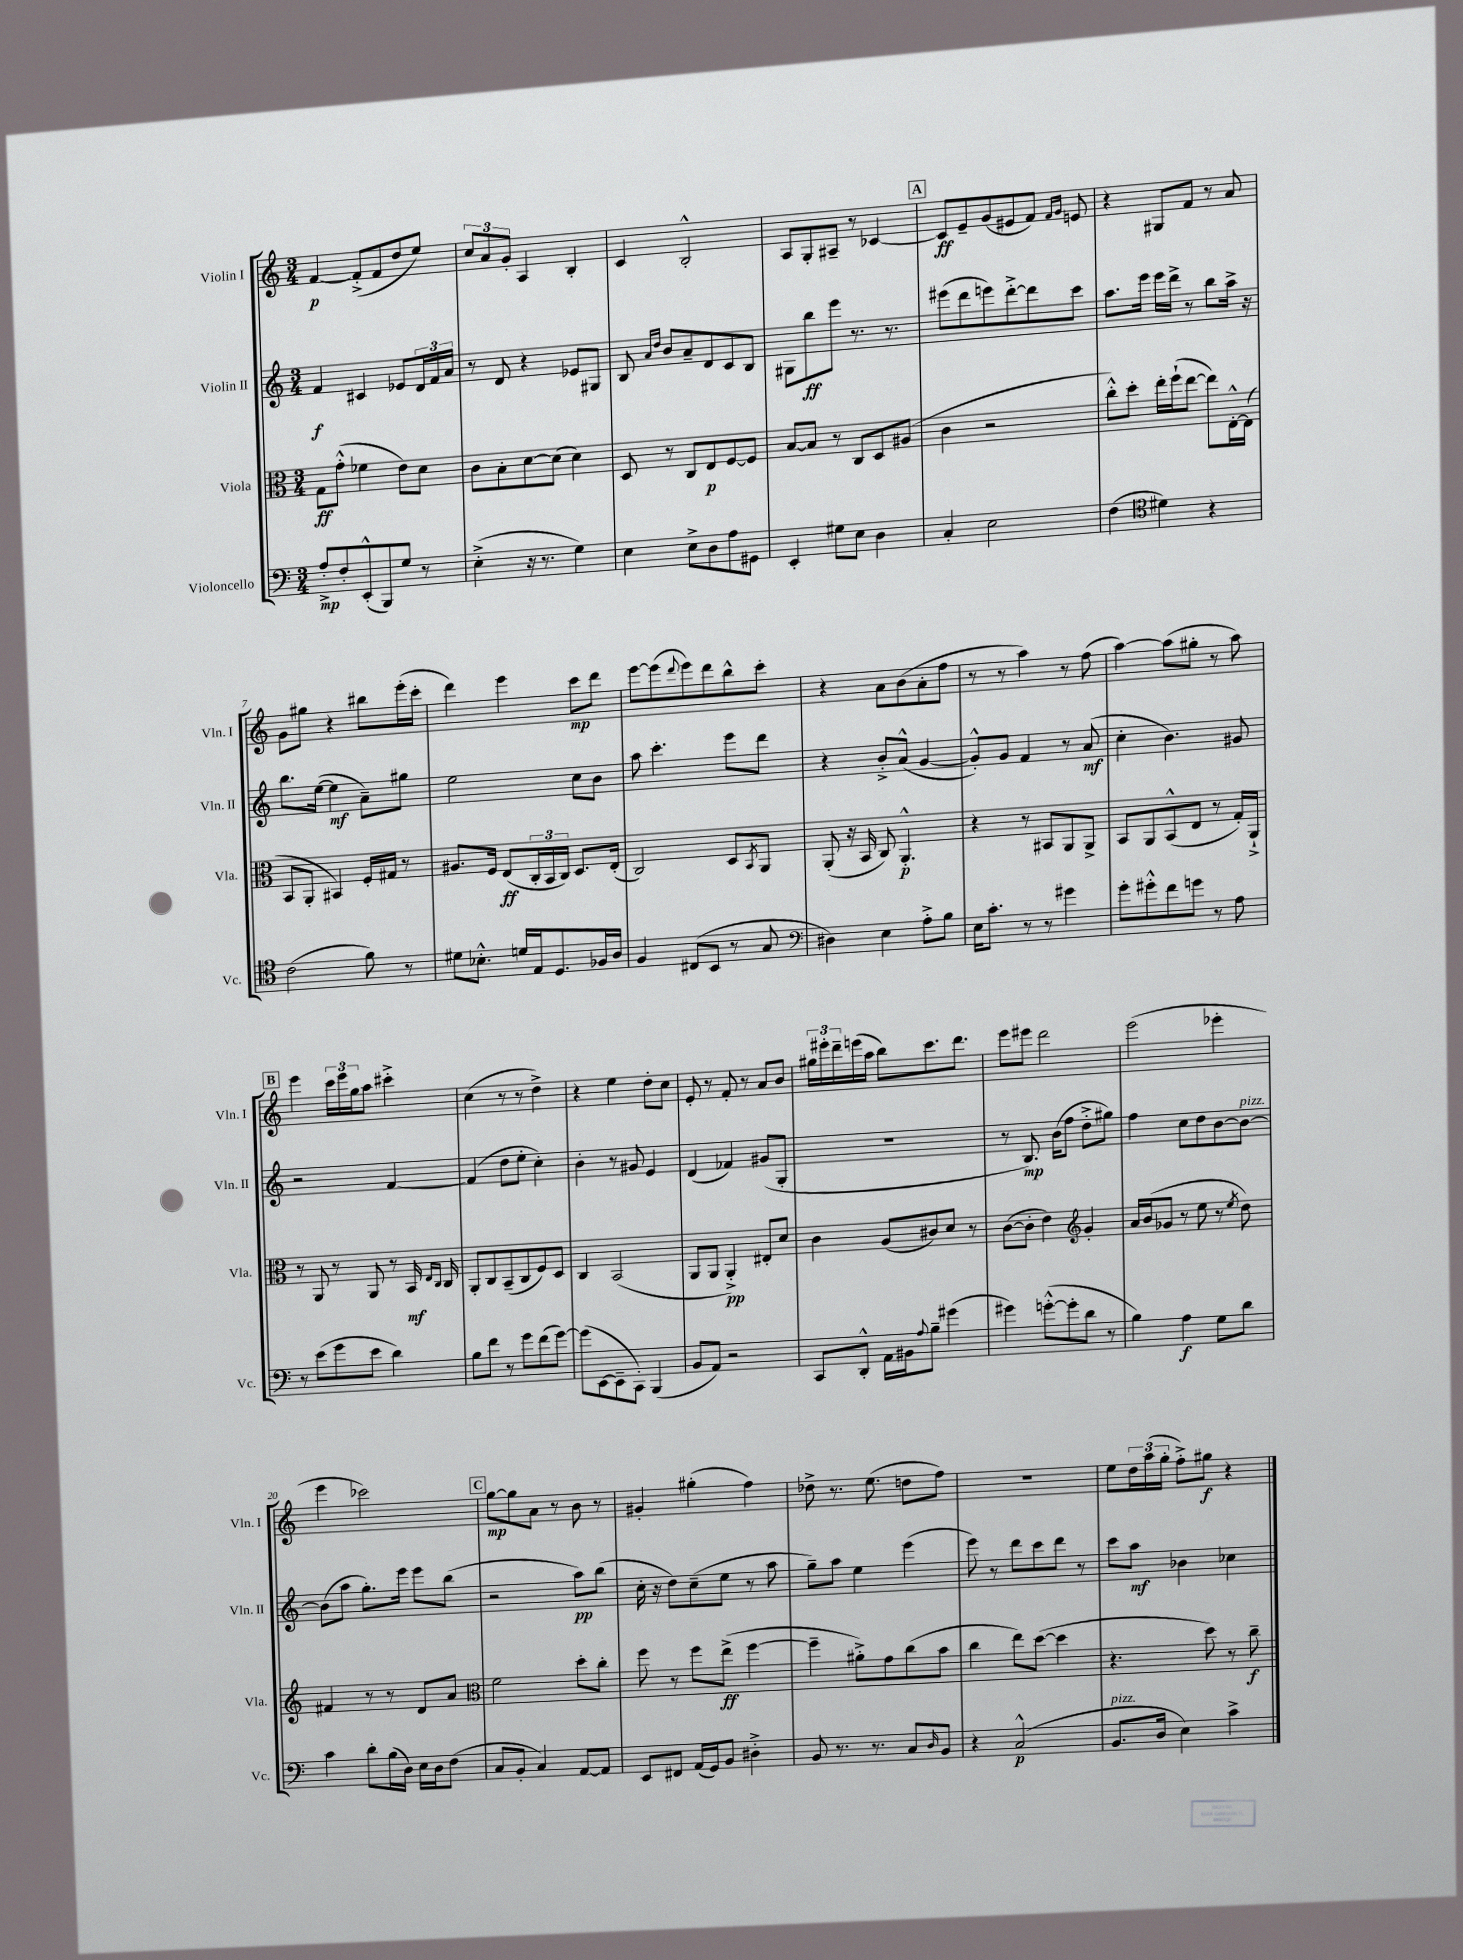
<<
\new StaffGroup <<
\new Staff = "s0" \with { instrumentName = "Violin I" shortInstrumentName = "Vln. I" } {
    \clef treble \key c \major \numericTimeSignature \time 3/4
    f'4~\p f'8-.->( f'8 d''8 e''8) |
    \tuplet 3/2 { c''8 a'8 g'8-. } a4 b4-. |
    c'4 b2-.-^ |
    a8 g8-. ais8-- r8 ces'4~ |
    \mark \markup { \box "A" } ces'8\ff e'8-- g'8( eis'8 f'8) \grace { f'16 g'16 } e'8 |
    r4 gis8 f'8 r8 a'8 |
    g'8 gis''8 r4 bis''8 e'''16-.( c'''16-. |
    d'''4) e'''4 c'''8\mp d'''8 |
    e'''8~ e'''8( \appoggiatura { d'''8 } e'''8) d'''8 b''8-^ c'''8-. |
    r4 a'8 b'8( a'8-. f''8 |
    r8 r8 a''4) r8 f''8( |
    a''4~) a''8( gis''8-. r8 a''8) |
    \mark \markup { \box "B" } e'''4 \tuplet 3/2 { c'''16 e'''16 g''16 } a''8 cis'''4-.-> |
    c''4( r8 r8 d''4->) |
    r4 e''4 d''8-. c''8 |
    e'8-. r8 f'8-. r8 a'8 b'8 |
    \tuplet 3/2 { gis''16 eis'''16-. d'''16-- } e'''16( a''16 b''8) c'''8. d'''8. |
    e'''8 eis'''8 d'''2 |
    e'''2( ees'''4-. |
    e'''4 ces'''2) |
    \mark \markup { \box "C" } g''8~\mp g''8 a'8 r8 b'8 r8 |
    gis'4-. gis''4-.( f''4) |
    des''8-> r8. e''8.( d''8 f''8) |
    R2. |
    e''8 \tuplet 3/2 { d''16 a''16( g''16-. } f''8-.->) gis''8\f r4 \bar "|." |
}
\new Staff = "s1" \with { instrumentName = "Violin II" shortInstrumentName = "Vln. II" } {
    \clef treble \key c \major \numericTimeSignature \time 3/4
    f'4\f cis'4 ees'8 \tuplet 3/2 { d'16 f'16 a'16 } |
    r8 d'8 r4 ees'8 gis8 |
    b8 \grace { a'16 d''16 } b'8 a'8-- d'8 c'8 b8 |
    gis8 b''8\ff e'''8 r8. r8. |
    \mark \markup { \box "A" } eis'''8( d'''8 e'''8) d'''8~-.-> d'''8 c'''8 |
    a''8. e'''16 e'''16 d'''16-> r8 b''8 a''16-> r16 |
    b''8. e''16~( e''4\mf a'8--) gis''8 |
    e''2 c''8 b'8 |
    a''8 c'''4.-. e'''8 d'''8 |
    r4 b'8-.-> a'8-^( g'4~ |
    g'8-.-^) g'8 f'4 r8 a'8\mf( |
    c''4-. b'4.) gis'8 |
    \mark \markup { \box "B" } r2 f'4~ |
    f'4( d''8 e''8-. c''4-.) |
    b'4-. r8 gis'8 e'4 |
    d'4( fes'4) gis'8( g8-. |
    R2. |
    r8 b8.\mp) b'16( f''8 d''8-.-> gis''8) |
    f''4 c''8 d''8 b'8~ b'8~^\markup { \italic "pizz." } |
    b'8( a''8 g''8.-.) e'''16 e'''8 b''8( |
    \mark \markup { \box "C" } r2 a''8\pp) b''8( |
    c''16-. r16 d''8) c''8--( e''8 r8 a''8 |
    g''8--) a''8 e''4 e'''4( |
    e'''8) r8 d'''8 c'''8 d'''8 r8 |
    c'''8 a''8\mf bes'4 ces''4 \bar "|." |
}
\new Staff = "s2" \with { instrumentName = "Viola" shortInstrumentName = "Vla." } {
    \clef alto \key c \major \numericTimeSignature \time 3/4
    g8\ff g'8-.-^( fes'4 e'8) d'8 |
    c'8 b8-. d'8~ d'8( d'4) |
    d8 r8 c8 e8\p f8~ f8 |
    b8~ b8 r8 c8 d8 ais8( |
    \mark \markup { \box "A" } c'4 r2 |
    c''8-.-^) d''8-. e''16-. f''16-!( e''8~ e''8) e16~-.-^ e16( |
    b,8 a,8-. bis,4) f16-. gis16 r8 |
    ais8. f16 e8\ff( \tuplet 3/2 { c16-. b,16 c16) } d8. e16-.( |
    c2) d8 \acciaccatura { b,8 } a,8 |
    a,8-.( r16 b,16 c8) a,4.-.-^\p |
    r4 r8 bis,8 a,8 a,8-> |
    b,8 a,8 b,8-^( e8 r8 g16-.) a,16-!-> |
    \mark \markup { \box "B" } r8 a,8 r8 a,8 r8 b,16\mf \grace { e16 c16 } c16 |
    a,8-. c8 b,8--( c8 f8) d8 |
    c4 b,2( |
    a,8 a,8 a,4-.->\pp) eis8-. d'8 |
    c'4 a8( cis'8) d'8 r8 |
    c'8~( c'8-. e'4) \clef treble g'4-. |
    a'16 b'16( ges'8 r8 e''8 r8 \acciaccatura { e''8 } d''8) |
    fis'4 r8 r8 d'8 a'8 |
    \mark \markup { \box "C" } \clef alto f'2 d''8-. c''8-. |
    f''8 r8 f''8 e''8->\ff( f''4~ |
    f''4-- ais'8-.->) g'8 c''8( b'8 |
    c''4 e''8) d''8~( d''4 |
    r4. d''8) r8 c''8--\f \bar "|." |
}
\new Staff = "s3" \with { instrumentName = "Violoncello" shortInstrumentName = "Vc." } {
    \clef bass \key c \major \numericTimeSignature \time 3/4
    a8-.->\mp f8-. e,8-.-^( b,,8) g8 r8 |
    e4-.->( r16 r8. g4) |
    e4 e8-> d8 a8 gis,8 |
    e,4-. gis8 e8 d4 |
    \mark \markup { \box "A" } c4-. e2 |
    f4( \clef tenor dis'4) r4 |
    c'2( f'8) r8 |
    dis'8 bes8.-.-^ d'16 e16 d8. fes16 a16 |
    f4 cis8( b,8 r8 g8 |
    \clef bass dis4) e4 a8-.-> b8 |
    e16 c'8.-. r8 r8 gis'4 |
    g'8-. gis'8-.-^ f'8 g'8 r8 a8 |
    \mark \markup { \box "B" } r8 e'8( g'8 e'8 d'4) |
    b8 f'8 r8 g'8 f'8( g'8~) |
    g'8( e,8~ e,8-- c,8-.) b,,4( |
    b,8 a,8) r2 |
    c,8 d,8-.-^ a,16 bis,16 \appoggiatura { a8 } b8-- gis'4( |
    gis'4) g'8~-.-^( g'8-. d'8 r8 |
    b4) a4\f g8 d'8 |
    c'4 d'8-. b16( d16) e16 d16 f8( |
    \mark \markup { \box "C" } c8 b,8-. c4) a,8~ a,8 |
    e,8 fis,8 a,16( g,16) b,8 dis4-.-> |
    b,8 r8. r8. c8 \grace { d16 } b,8 |
    r4 c2-^\p( |
    b,8.^\markup { \italic "pizz." } d16 e4) c'4-> \bar "|." |
}
>>
>>
